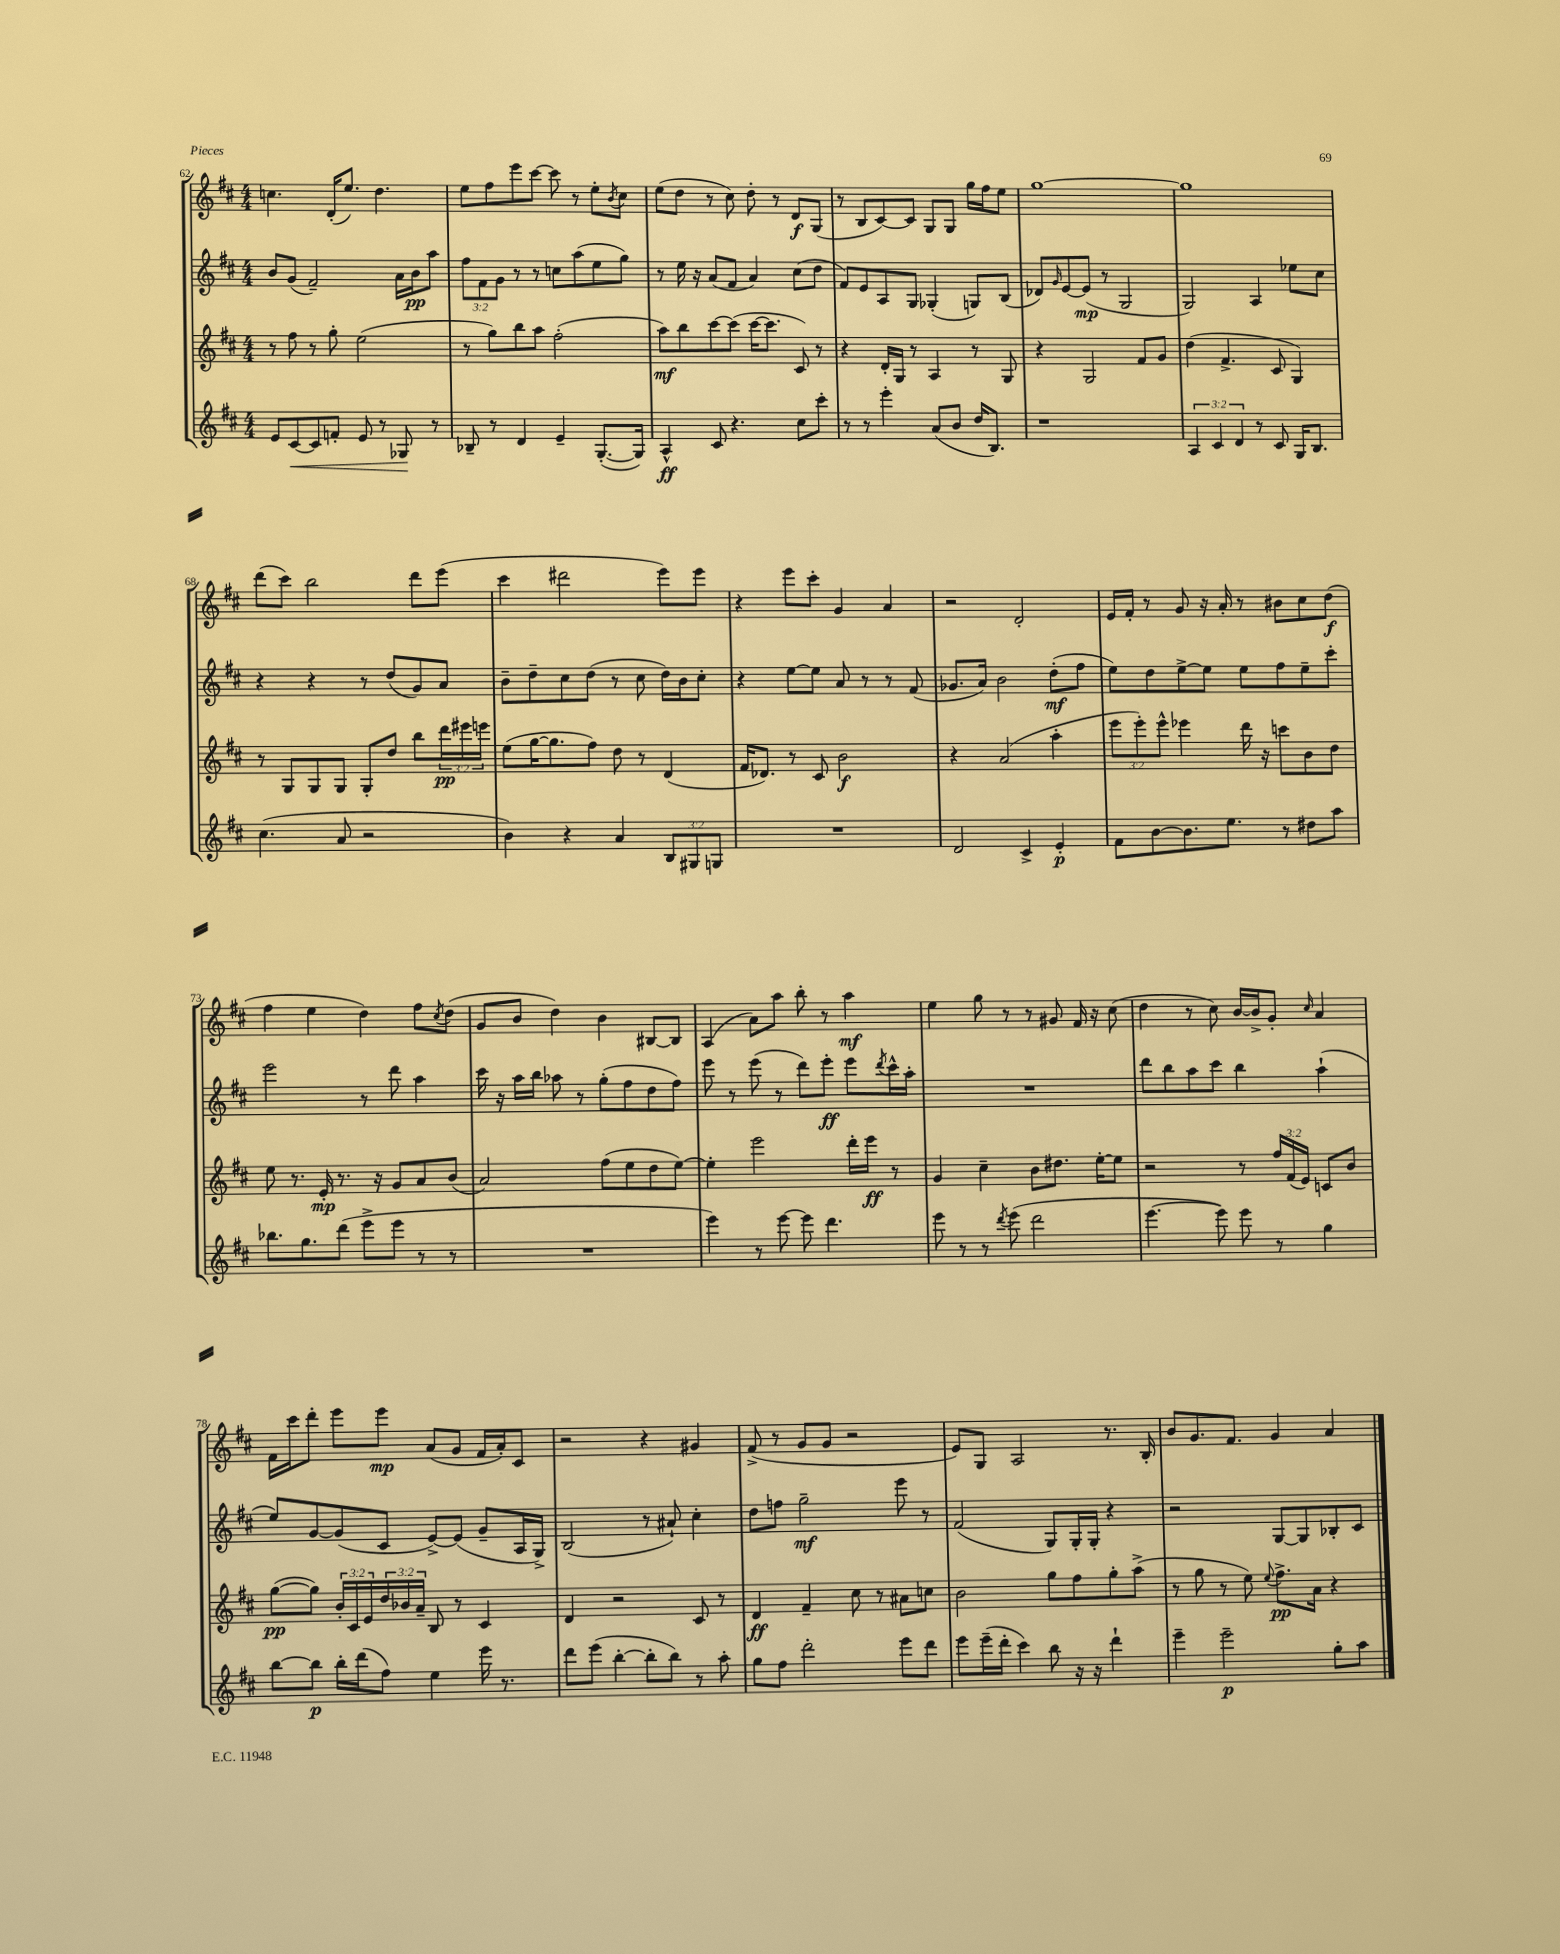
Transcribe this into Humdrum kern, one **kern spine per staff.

**kern	**kern	**kern	**kern
*staff4	*staff3	*staff2	*staff1
*clefG2	*clefG2	*clefG2	*clefG2
*k[f#c#]	*k[f#c#]	*k[f#c#]	*k[f#c#]
*M4/4	*M4/4	*M4/4	*M4/4
8e/L	8r	8b/L	4.cc\
[8c#/	8ff#\	(8g/J	.
8c#/]	8r	2f#~/)	.
8f'/J	8gg'\	.	(16d'/LK
.	.	.	8.ee/J)
8e/	(2ee\	.	.
8r	.	.	4.dd\
8G-/	.	16a\LL	.
.	.	16b\J	.
8r	.	8aa\J	.
=	=	=	=
8B-~/	8r	12ff#\L	8ee\L
.	.	12f#\	.
8r	8gg\L)	.	8ff#\
.	.	12g\J	.
4d/	8bb\	8r	8eee\
.	8aa\J	8r	[8ccc#\J
4e~/	(2ff#'\	8cc\L	8ccc#\]
.	.	(8aa\	8r
([8.G'/L	.	8ee\	8ee'\L
.	.	.	8qb/
.	.	8gg\J)	8cc#\J
16G/]Jk)	.	.	.
=	=	=	=
4A^^/	8aa\L)	8r	(8ee\L
.	8bb\	16ee\	8dd\J
.	.	16r	.
8c#/	[8ccc#\	(8a/L	8r
4.r	(8ccc#\]J	8f#/J	8cc#\)
.	[16ccc#\LK	4a/)	8dd'\
.	8.ccc#\]J	.	.
.	.	.	8r
8cc#\L	8c#/)	(8cc#\L	8d/L
8ccc#'\J	8r	8dd\J	(8G/J
=	=	=	=
8r	4r	8f#/L)	8r
8r	.	8e/	8B/L
4eee'\	16d'/LL	8A/	[8c#/)
.	16G/JJ	.	.
.	8r	8G/J	8c#/]J
(8a/L	4A/	(4G-'/	8G/L
8b/J	.	.	8G/J
16dd/LK	8r	8G/L)	16gg\LL
8.B/J)	.	.	16ff#\J
.	8G/	(8B/J	8ee\J
=	=	=	=
1r	4r	8d-/L)	[1gg
.	.	16qqg/	.
.	.	[8e/	.
.	2G/	(8e/]J	.
.	.	8r	.
.	.	2G/	.
.	8f#/L	.	.
.	8g/J	.	.
=	=	=	=
6A/	(4dd\	2G/)	1gg]
6c#/	.	.	.
.	4.f#^/	.	.
6d/	.	.	.
8r	.	4A/	.
8c#/	8c#/	.	.
16G/LK	4G/)	8ee-\L	.
8.B/J	.	.	.
.	.	8cc#\J	.
=	=	=	=
(4.cc#\	8r	4r	(8ddd\L
.	8G/L	.	8ccc#\J)
.	8G/	4r	2bb\
8a/	8G/J	.	.
2r	8G'/L	8r	.
.	8dd/J	(8dd/L	.
.	8bb\L	8g/)	8ddd\L
.	24ddd\L	8a/J	(8eee\J
.	24eee#\	.	.
.	24eee\JJ	.	.
=	=	=	=
4b\)	(8ee\L	8b~\L	4ccc#\
.	[16gg\K	8dd~\	.
.	8.gg\]	.	.
4r	.	8cc#\	2ddd#\
.	8ff#\J)	(8dd\J	.
4a/	8dd\	8r	.
.	8r	8cc#\	.
12B/L	(4d/	16dd\LL)	8eee\L)
.	.	16b\J	.
12G#/	.	.	.
.	.	8cc#'\J	8eee\J
12G/J	.	.	.
=	=	=	=
1r	16f#/LK	4r	4r
.	8.d-/J)	.	.
.	8r	[8ee\L	8eee\L
.	8c#/	8ee\]J	8ccc#'\J
.	2b\	8a/	4g/
.	.	8r	.
.	.	8r	4a/
.	.	(8f#/	.
=	=	=	=
2d/	4r	8.g-/L	2r
.	.	16a/Jk)	.
.	(2a/	2b\	.
4c#^/	.	.	2d'/
4e'/	4aa'\	(8dd'\L	.
.	.	8ff#\J	.
=	=	=	=
8f#\L	12eee\L	8ee\L)	16e/LL
.	.	.	16f#'/JJ
.	12eee'\)	.	.
[8b\	.	8dd\	8r
.	12eee^^\J	.	.
8.b\]	4eee-\	[8ee^\	8g/
.	.	8ee\]J	16r
8.ee\J	.	.	16a'/
.	16ddd\	8ee\L	8r
.	16r	.	.
8r	8ccc\L	8ff#\	8b#\L
8dd#\L	8b\	8ee~\	8cc#\
8aa\J	8dd\J	8ccc#'\J	(8dd\J
=	=	=	=
8.bb-\L	8ee\	2eee\	4ff#\
.	8.r	.	.
8.gg\	.	.	.
.	.	.	4ee\
.	16e'/	.	.
(8ddd\J	8.r	.	.
8eee^\L	.	8r	4dd\)
.	16r	.	.
8eee\J	8g/L	8ddd\	.
8r	8a/	4aa\	8ff#\L
.	.	.	8qcc#/
8r	(8b/J	.	(8dd\J
=	=	=	=
1r	2a/)	16ccc#\	8g/L
.	.	16r	.
.	.	16aa\LL	8b/J
.	.	16bb\JJ	.
.	.	8aa-\	4dd\)
.	.	8r	.
.	(8ff#\L	(8gg'\L	4b\
.	8ee\	8ff#\	.
.	8dd\	8dd\	[8B#/L
.	[8ee\J)	8ff#\J)	8B#/]J
=	=	=	=
4eee\)	4ee'\]	8eee\	(4A/
.	.	8r	.
8r	2eee\	(8eee\	8a\L)
[8eee\	.	8r	8aa\J
8eee\]	.	8ddd\L)	8bb'\
4.ddd\	.	8eee'\J	8r
.	16ddd'\LL	8eee\L	4aa\
.	16eee\JJ	.	.
.	.	8qddd/	.
.	8r	16ccc#^^\L	.
.	.	16aa'\JJ	.
=	=	=	=
8eee\	4g/	1r	4ee\
8r	.	.	.
8r	4cc#~\	.	8gg\
8qddd/	.	.	.
(8eee\	.	.	8r
2ddd\	8b\L	.	8r
.	8.dd#\J	.	8g#/
.	.	.	16f#/
.	[16ee'\LK	.	16r
.	8ee\]J	.	(8cc#\
=	=	=	=
[4.eee\	2r	8ddd\L	4dd\
.	.	8bb\	.
.	.	8aa\	8r
8eee\])	.	8ccc#\J	8cc#\)
8eee\	8r	4bb\	[16b/LL
.	.	.	16b^/]J
8r	24ff#/LL	.	8g'/J
.	(24f#/	.	.
.	24e/JJ)	.	.
.	.	.	16qqcc#/
4gg\	8c/L	(4aa`\	4a/
.	8b/J	.	.
=	=	=	=
[8bb\L	([8gg\L	8ee/L)	16f#\LL
.	.	.	16ccc#\J
8bb\]J	8gg\]J)	[8g/	8ddd'\J
16bb'\LL	24b'/LL	(8g/]	8eee\L
.	24c#/	.	.
(16ddd\J	.	.	.
.	24e/	.	.
8ff#\J)	24dd/	8c#/J	8eee\J
.	24b-/	.	.
.	24a~/JJ	.	.
4ee\	8B/	[8e^/L)	(8a/L
.	8r	(8e/]J	8g/J
16eee\	4c#/	8g~/L	16f#/LL
8.r	.	.	16a'/J)
.	.	16A/L	8c#/J
.	.	16G^/JJ)	.
=	=	=	=
8ddd\L	4d/	(2B/	2r
(8eee\J	.	.	.
[4bb'\	2r	.	.
8bb'\]L	.	8r	4r
8bb\J)	.	8a#`/)	.
8r	8c#/	4cc#'\	4g#/
8aa'\	8r	.	.
=	=	=	=
8gg\L	4d/	8dd\L	(8f#^/
8ff#\J	.	8ff\J	8r
2ddd'\	4f#~/	2gg~\	8g/L
.	.	.	8g/J
.	8cc#\	.	2r
.	8r	.	.
8eee\L	8a#\L	8eee\	.
8ddd\J	8cc\J	8r	.
=	=	=	=
8eee\L	2b\	(2f#/	8e/L)
(16eee~\L	.	.	8G/J
16ddd'\JJ	.	.	.
4ccc#\)	.	.	2A/
8bb\	8gg\L	8G/L)	.
16r	8ff#\	16G'/L	.
16r	.	16G'/JJ	.
4ddd`\	8gg'\	4r	8.r
.	(8aa^\J	.	.
.	.	.	16B'/
=	=	=	=
4eee~\	8r	2r	8b/L
.	8gg\	.	8.g/
2eee~\	8r	.	.
.	.	.	8.f#/J
.	8ee\)	.	.
.	8qqee/	.	.
.	8.ff#^\L	[8G/L	4g/
.	.	8G/]	.
.	16a\Jk	.	.
8gg'\L	4r	8B-'/	4a/
8aa\J	.	8c#/J	.
==	==	==	==
*-	*-	*-	*-
